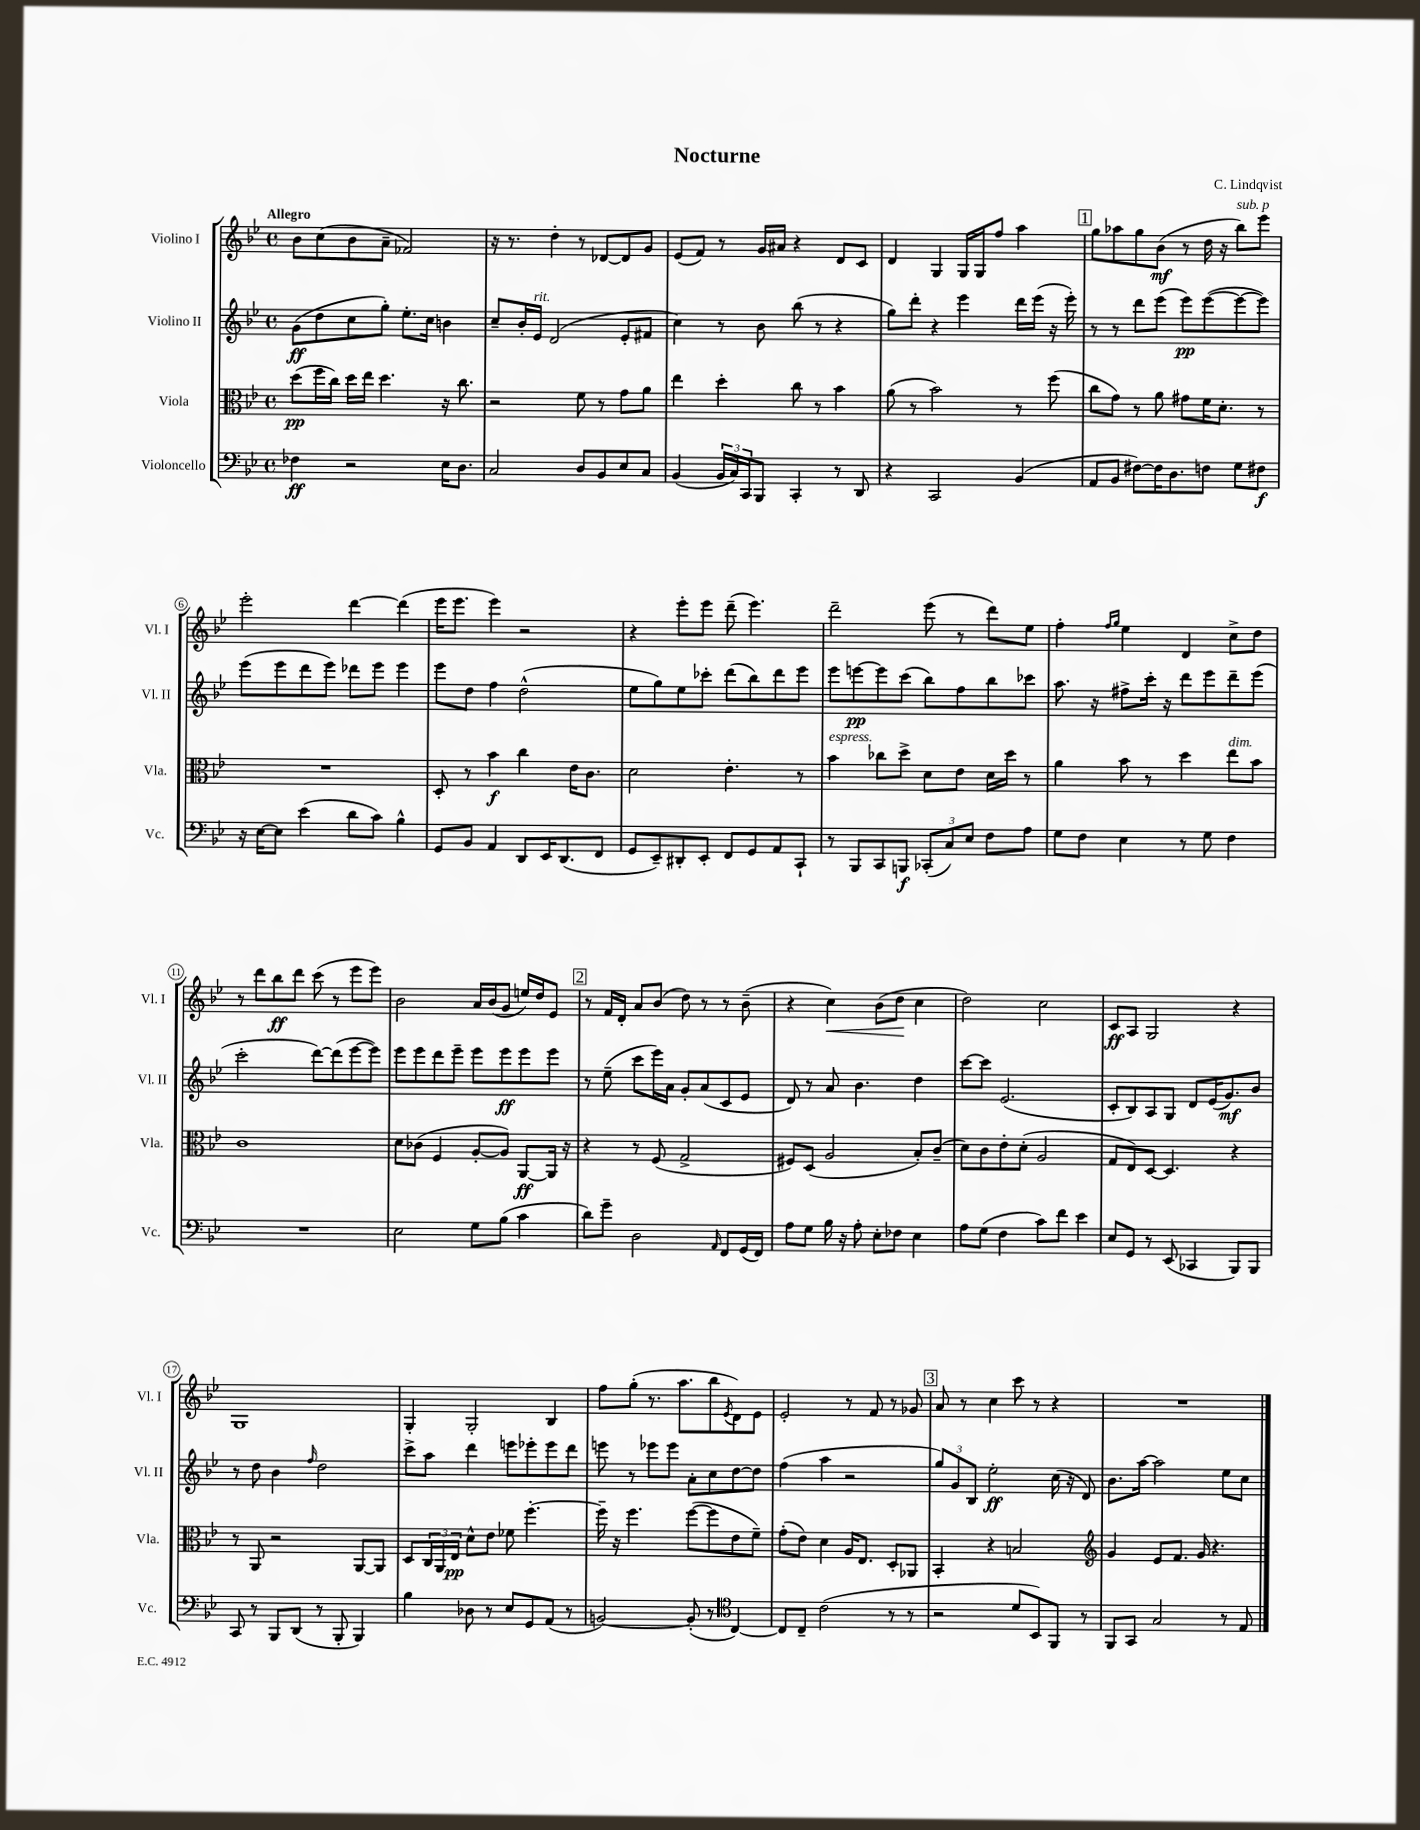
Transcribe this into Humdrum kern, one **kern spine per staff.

**kern	**kern	**kern	**kern
*staff4	*staff3	*staff2	*staff1
*clefF4	*clefC3	*clefG2	*clefG2
*k[b-e-]	*k[b-e-]	*k[b-e-]	*k[b-e-]
*M4/4	*M4/4	*M4/4	*M4/4
*met(c)	*met(c)	*met(c)	*met(c)
4F-	(8dd	(8g	8b-
.	16ff	8dd	(8cc
.	16cc)	.	.
2r	16dd	8cc	8b-
.	16ee-	.	.
.	4.dd	8gg')	8a~
.	.	8.ee-'	2f-)
.	.	16cc	.
16E-	16r	4b	.
8.D	8.cc	.	.
=	=	=	=
2C	2r	8cc~	16r
.	.	.	8.r
.	.	16b-'	.
.	.	16e-	.
.	.	(2d	4dd'
8D	8f	.	8r
8BB-	8r	.	[8d-
8E-	8g	8e-'	8d-]
8C	8a	8f#	8g
=	=	=	=
(4BB-	4ee-	4cc)	(8e-
.	.	.	8f)
24BB-	4dd'	8r	8r
24C)	.	.	.
24CC	.	.	.
8BBB-	.	8b-	16g
.	.	.	16a#
4CC'	8cc	(8bb-	4r
.	8r	8r	.
8r	4b-	4r	8d
8DD	.	.	8c
=	=	=	=
4r	(8a	8gg)	4d
.	8r	8ddd'	.
2CC	2b-)	4r	4G
.	.	4eee-	16G
.	.	.	16G
.	.	.	8ff
(4BB-	8r	16ddd	4aa
.	.	(16eee-	.
.	(8ff	16r	.
.	.	16eee-')	.
=	=	=	=
8AA	8cc	8r	8gg
8BB-	8g)	8r	8aa-
[8F#)	8r	8ddd	8gg
16F#]	8a	(8eee-	(8b-
8.D	.	.	.
.	8g#	8eee-)	8r
8F	16f	([8eee-	16dd
.	8.d'	.	16r
8G	.	8eee-_	8bb-)
8F#	8r	8eee-])	8eee-
=	=	=	=
16r	1r	(8eee-	2eee-'
[16E-	.	.	.
8E-]	.	8eee-	.
(4e-	.	8ddd	.
.	.	8eee-)	.
8d	.	8ddd-	[4ddd
8c)	.	8eee-	.
4B-^^	.	4eee-	(4ddd]
=	=	=	=
8GG	8D'	8eee-	16eee-
.	.	.	8.eee-
8BB-	8r	8dd	.
4AA	4b-	4ff	4eee-)
8DD	4cc	(2dd^^	2r
16EE-	.	.	.
(8.DD	.	.	.
.	16e-	.	.
.	8.c	.	.
8FF	.	.	.
=	=	=	=
8GG	2d	8ee-	4r
8EE-~)	.	8gg)	.
8DD#'	.	8ee-	8eee-'
8EE-'	.	8ccc-'	8eee-
8FF	4.e-'	(8ddd	(8ddd~
8GG	.	8bb-)	4.eee-)
8AA	.	8ddd	.
8CC`	8r	8eee-	.
=	=	=	=
8r	4b-	8eee-	2ddd~
8BBB-	.	[8eee	.
8CC	8cc-	8eee]	.
8BBB	8dd^	(8ccc	.
(12CC-'	8d	8bb-)	(8eee-
12C)	.	.	.
.	8e-	8ff	8r
12E-	.	.	.
8F	16d	8bb-	8ddd)
.	16dd	.	.
8A	8r	8ccc-	8ee-
=	=	=	=
8G	4a	8.aa	4ff'
8F	.	.	.
.	.	16r	.
.	.	.	16qqff
.	.	.	16qqgg
4E-	8b-	8ff#^	4ee-
.	8r	16ccc'	.
.	.	16r	.
8r	4dd	8ddd	4d
8G	.	8eee-	.
4F	8ee-	8ddd~	8cc^
.	8b-	(8eee-	8dd
=	=	=	=
1r	1c	2ccc'	8r
.	.	.	8ddd
.	.	.	8bb-
.	.	.	8ddd
.	.	[8ddd)	(8ccc
.	.	(8ddd]	8r
.	.	[8eee-	8eee-
.	.	8eee-])	8eee-)
=	=	=	=
2E-	8d	8eee-	2b-
.	(8c-	8eee-	.
.	4F	8ddd	.
.	.	8eee-~	.
8G	[8A'	8eee-	16a
.	.	.	(16b-
(8B-	8A])	8eee-	8g
4c	[8AA	8eee-	16ee)
.	.	.	16dd
.	16AA]	8eee-	8e-
.	16r	.	.
=	=	=	=
8d)	4r	8r	8r
8g~	.	(8ee-~	16f
.	.	.	16d'
2D	8r	8ccc	8a
.	(8F	16eee-)	(8b-
.	.	16a	.
.	2G^	8g'	8dd)
.	.	(8a	8r
16qqAA	.	.	.
8FF	.	8c	8r
(16GG	.	8e-	(8b-~
16FF)	.	.	.
=	=	=	=
8A	8F#)	8d)	4r
8G	(8D	8r	.
16B-	2A	8a	4cc)
16r	.	.	.
8A'	.	4.b-	.
8E-'	.	.	(8b-
8F-	.	.	8dd
4E-	8B-')	4dd	4cc
.	(8c~	.	.
=	=	=	=
8A	8d)	[8ccc	2dd)
(8G	8c	8ccc]	.
4F	8e-'	(2.e-	.
.	(8d'	.	.
8c)	2A	.	2cc
8f	.	.	.
4e-	.	.	.
=	=	=	=
8E-	8G	8c'	8c
8GG	8E-)	8B-)	8A
8r	[8D	8A	2G
(8EE-	4.D]	8G	.
4CC-	.	8d	.
.	.	(16e-	.
.	.	8.g)	.
8BBB-)	4r	.	4r
8BBB-	.	8b-	.
=	=	=	=
8CC	8r	8r	1G
8r	8AA	8dd	.
8BBB-	2r	4b-	.
(8DD	.	.	.
.	.	16qqff	.
8r	.	2dd	.
8BBB-'	.	.	.
4BBB-)	[8AA	.	.
.	8AA]	.	.
=	=	=	=
4B-	8D	8ccc^	4G'
.	24C	8aa	.
.	24AA	.	.
.	24E-	.	.
8D-	8d^^	4ddd	2G'
8r	8e-	.	.
8E-	8f-	8eee	.
8GG	[4.ff'	8eee-'	.
(8AA	.	8eee-	4B-
8r	.	8ddd	.
=	=	=	=
[2BB)	16ff~]	8eee	8ff
.	16r	.	.
.	4.ff	8r	(8gg'
.	.	8eee-	8.r
.	.	8eee-	.
.	.	.	8.aa
(8BB']	([8ff	8a'	.
8r	8ff]	8cc	8bb-
*clefC4	*	*	*
.	.	.	8qe-
[4C)	8e-	[8dd	8d)
.	8f~)	8dd]	8e-
=	=	=	=
8C]	(8g'	(4ff	2e-'
8C~	8e-)	.	.
(2c	4d	4aa	.
.	16A	2r	8r
.	8.E-	.	.
.	.	.	8f
8r	8D'	.	8r
8r	8AA-	.	8g-
=	=	=	=
2r	4BB-'	12gg)	8a
.	.	12g	.
.	.	.	8r
.	.	12B-	.
.	4r	2ee-'	4cc
8d	2B	.	8ccc
8BB-)	.	.	8r
8FF	.	(16cc	4r
.	.	16r	.
8r	.	8d)	.
=	=	=	=
*	*clefG2	*	*
8FF	4g	8.b-	1r
8GG	.	.	.
.	.	[16aa	.
2G	8e-	2aa]	.
.	8.f	.	.
.	16g	.	.
.	4.r	.	.
8r	.	8ee-	.
8E-	.	8cc	.
==	==	==	==
*-	*-	*-	*-
